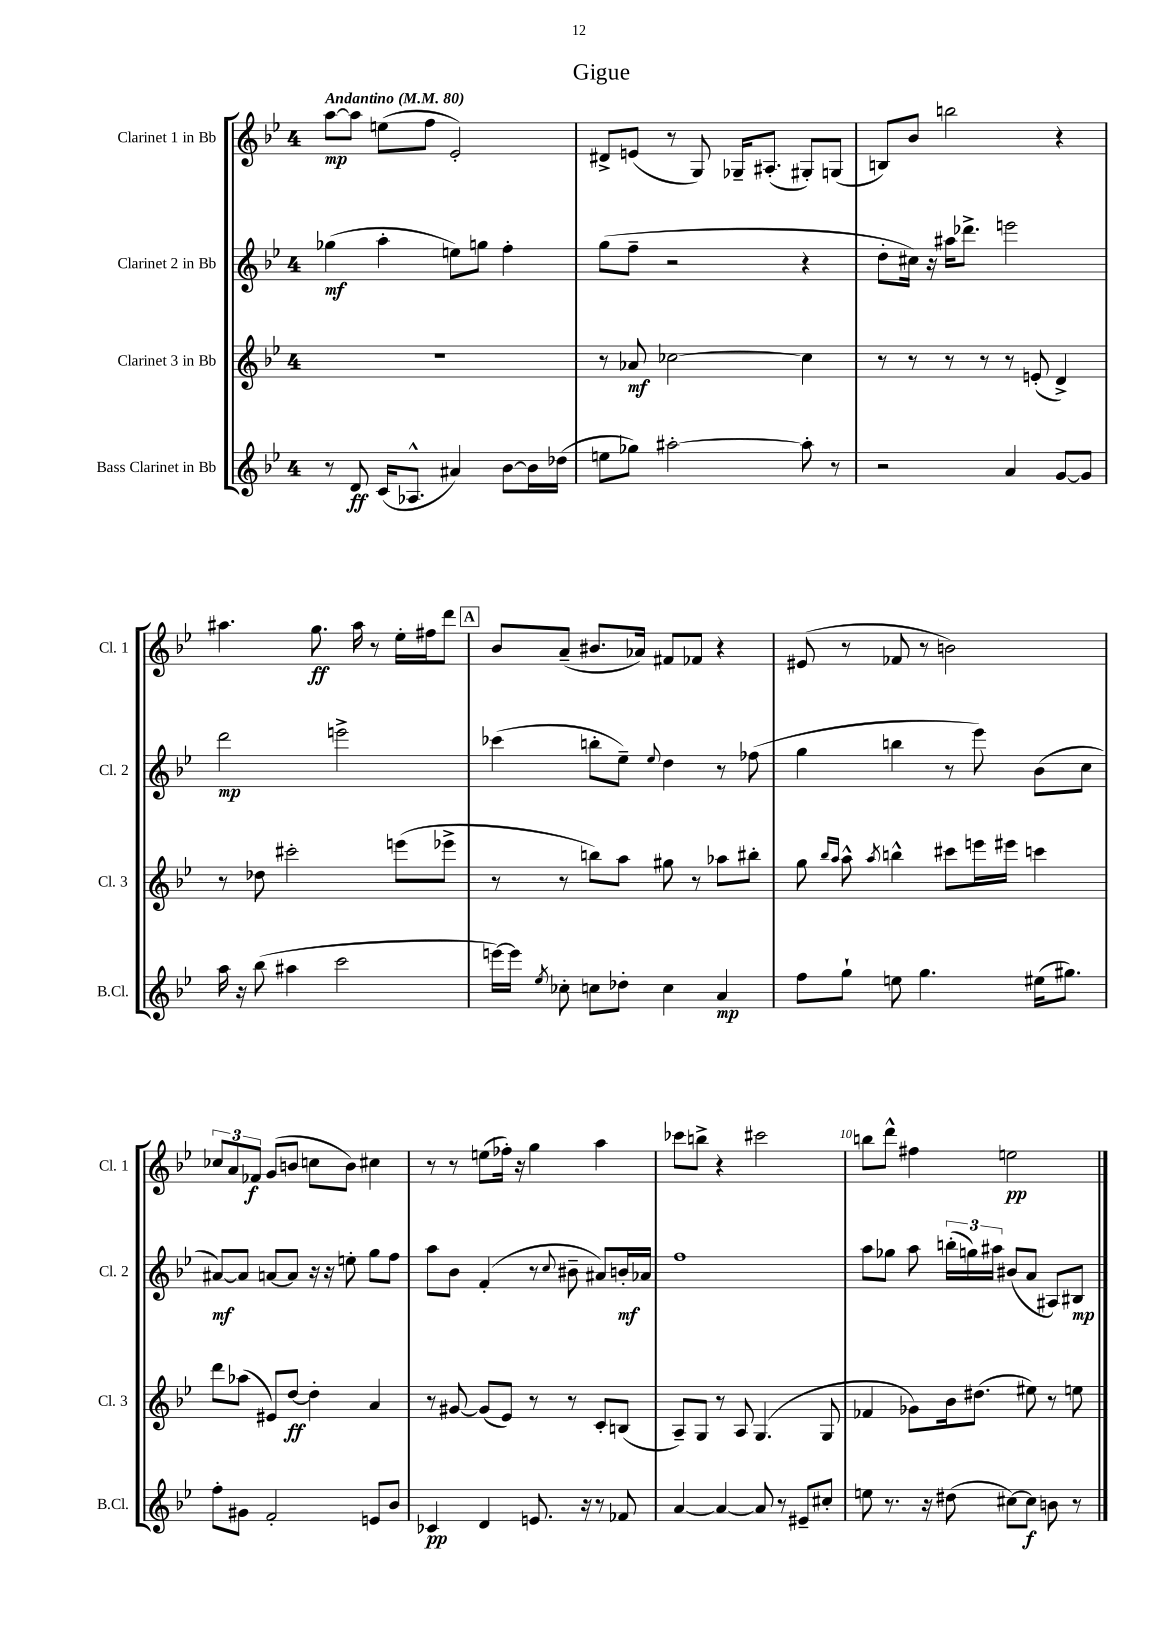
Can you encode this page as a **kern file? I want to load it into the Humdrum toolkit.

**kern	**kern	**kern	**kern
*staff4	*staff3	*staff2	*staff1
*clefG2	*clefG2	*clefG2	*clefG2
*k[b-e-]	*k[b-e-]	*k[b-e-]	*k[b-e-]
*M4/4	*M4/4	*M4/4	*M4/4
*MM80	*MM80	*MM80	*MM80
8r	1r	(4gg-\	[8aa\L
8d/	.	.	8aa\]J
(16c/LK	.	4aa'\	(8ee\L
8.A-^^/J	.	.	.
.	.	.	8ff\J
4a#/)	.	8ee\L)	2e-'/)
.	.	8gg\J	.
[8b-\L	.	4ff'\	.
16b-\]L	.	.	.
(16dd-\JJ	.	.	.
=	=	=	=
8ee\L	8r	(8gg\L	8d#^/L
8gg-\J)	8a-/	8ff~\J	(8e/J
[2aa#'\	[2cc-\	2r	8r
.	.	.	8G/)
.	.	.	16G-~/LK
.	.	.	(8.A#'/J
8aa#'\]	4cc-\]	4r	8G#'/L)
8r	.	.	(8G/J
=	=	=	=
2r	8r	8dd'\L	8B/L)
.	8r	16cc#\Jk)	8b-/J
.	.	16r	.
.	8r	16aa#\LK	2bb\
.	.	8.ddd-^\J	.
.	8r	.	.
4a/	8r	2eee\	.
.	(8e'/	.	.
[8g/L	4d^/)	.	4r
8g/]J	.	.	.
=	=	=	=
16aa\	8r	2ddd\	4.aa#\
16r	.	.	.
(8bb-\	8dd-\	.	.
4aa#\	2ccc#'\	.	.
.	.	.	8.gg\
2ccc\	.	2eee^\	.
.	.	.	16aa#\
.	.	.	8r
.	(8eee\L	.	16ee-'\LL
.	.	.	16ff#\J
.	8eee-^\J	.	8ddd\J
=	=	=	=
[16eee\LL)	8r	(4ccc-\	8b-/L
16eee\]JJ	.	.	.
8qee-/	.	.	.
8cc-'\	8r	.	(8a~/J
8cc\L	8bb\L)	8bb'\L	8.b#/L
8dd-'\J	8aa\J	8ee-~\J)	.
.	.	.	16a-/Jk)
.	.	8qqee-/	.
4cc\	8gg#\	4dd\	8f#/L
.	8r	.	8f-/J
4a/	8aa-\L	8r	4r
.	8bb#'\J	(8ff-\	.
=	=	=	=
8ff\L	8gg\	4gg\	(8e#/
.	16qqbb-/LL	.	.
.	16qqaa/JJ	.	.
8gg`\J	8aa^^\	.	8r
.	8qaa/	.	.
8ee\	4bb^^\	4bb\	8f-/
4.gg\	.	.	8r
.	8ccc#\L	8r	2b\)
.	16eee\L	8eee-\)	.
.	16eee#\JJ	.	.
(16ee#\LK	4ccc\	(8b-\L	.
8.gg#\J)	.	.	.
.	.	8cc\J	.
=	=	=	=
8ff'\L	8ddd\L	[8a#/L)	12cc-/L
.	.	.	12a/
8g#\J	(8aa-\J	8a#/]J	.
.	.	.	12f-/J
2f'/	8e#/L)	[8a/L	(8g/L
.	[8dd/J	8a/]J	8b/J
.	4dd'\]	16r	8cc\L
.	.	16r	.
.	.	8ee'\	8b\J)
8e/L	4a/	8gg\L	4cc#\
8b-/J	.	8ff\J	.
=	=	=	=
4c-/	8r	8aa\L	8r
.	[8g#/	8b-\J	8r
4d/	(8g#/]L	(4f'/	(8ee\L
.	8e-/J)	.	16ff-'\Jk)
.	.	.	16r
8.e/	8r	8r	4gg\
.	.	8qqcc/	.
.	8r	8b#~\	.
16r	.	.	.
8r	8c'/L	8a#/L)	4aa\
8f-/	(8B/J	16b'/L	.
.	.	16a-/JJ	.
=	=	=	=
[4a/	8A~/L)	1ff	8ccc-\L
.	8G/J	.	8bb^\J
4a/_	8r	.	4r
.	8A/	.	.
8a/]	(4.G/	.	2ccc#\
8r	.	.	.
8e#~/L	.	.	.
8cc#'/J	8G/	.	.
=	=	=	=
8ee\	4f-/	8aa\L	8bb\L
8.r	.	8gg-\J	8ddd^^\J
.	8g-\L)	8aa\	4ff#\
16r	.	.	.
(8dd#\	16b-\k	(24bb'\LL	.
.	.	24gg\)	.
.	(8.dd#\J	.	.
.	.	24aa#\JJ	.
[8cc#\L)	.	(8b#/L	2ee\
8cc#\]J	8ee#\)	8a/J	.
8b\	8r	8A#/L)	.
8r	8ee\	8B#/J	.
==	==	==	==
*-	*-	*-	*-
